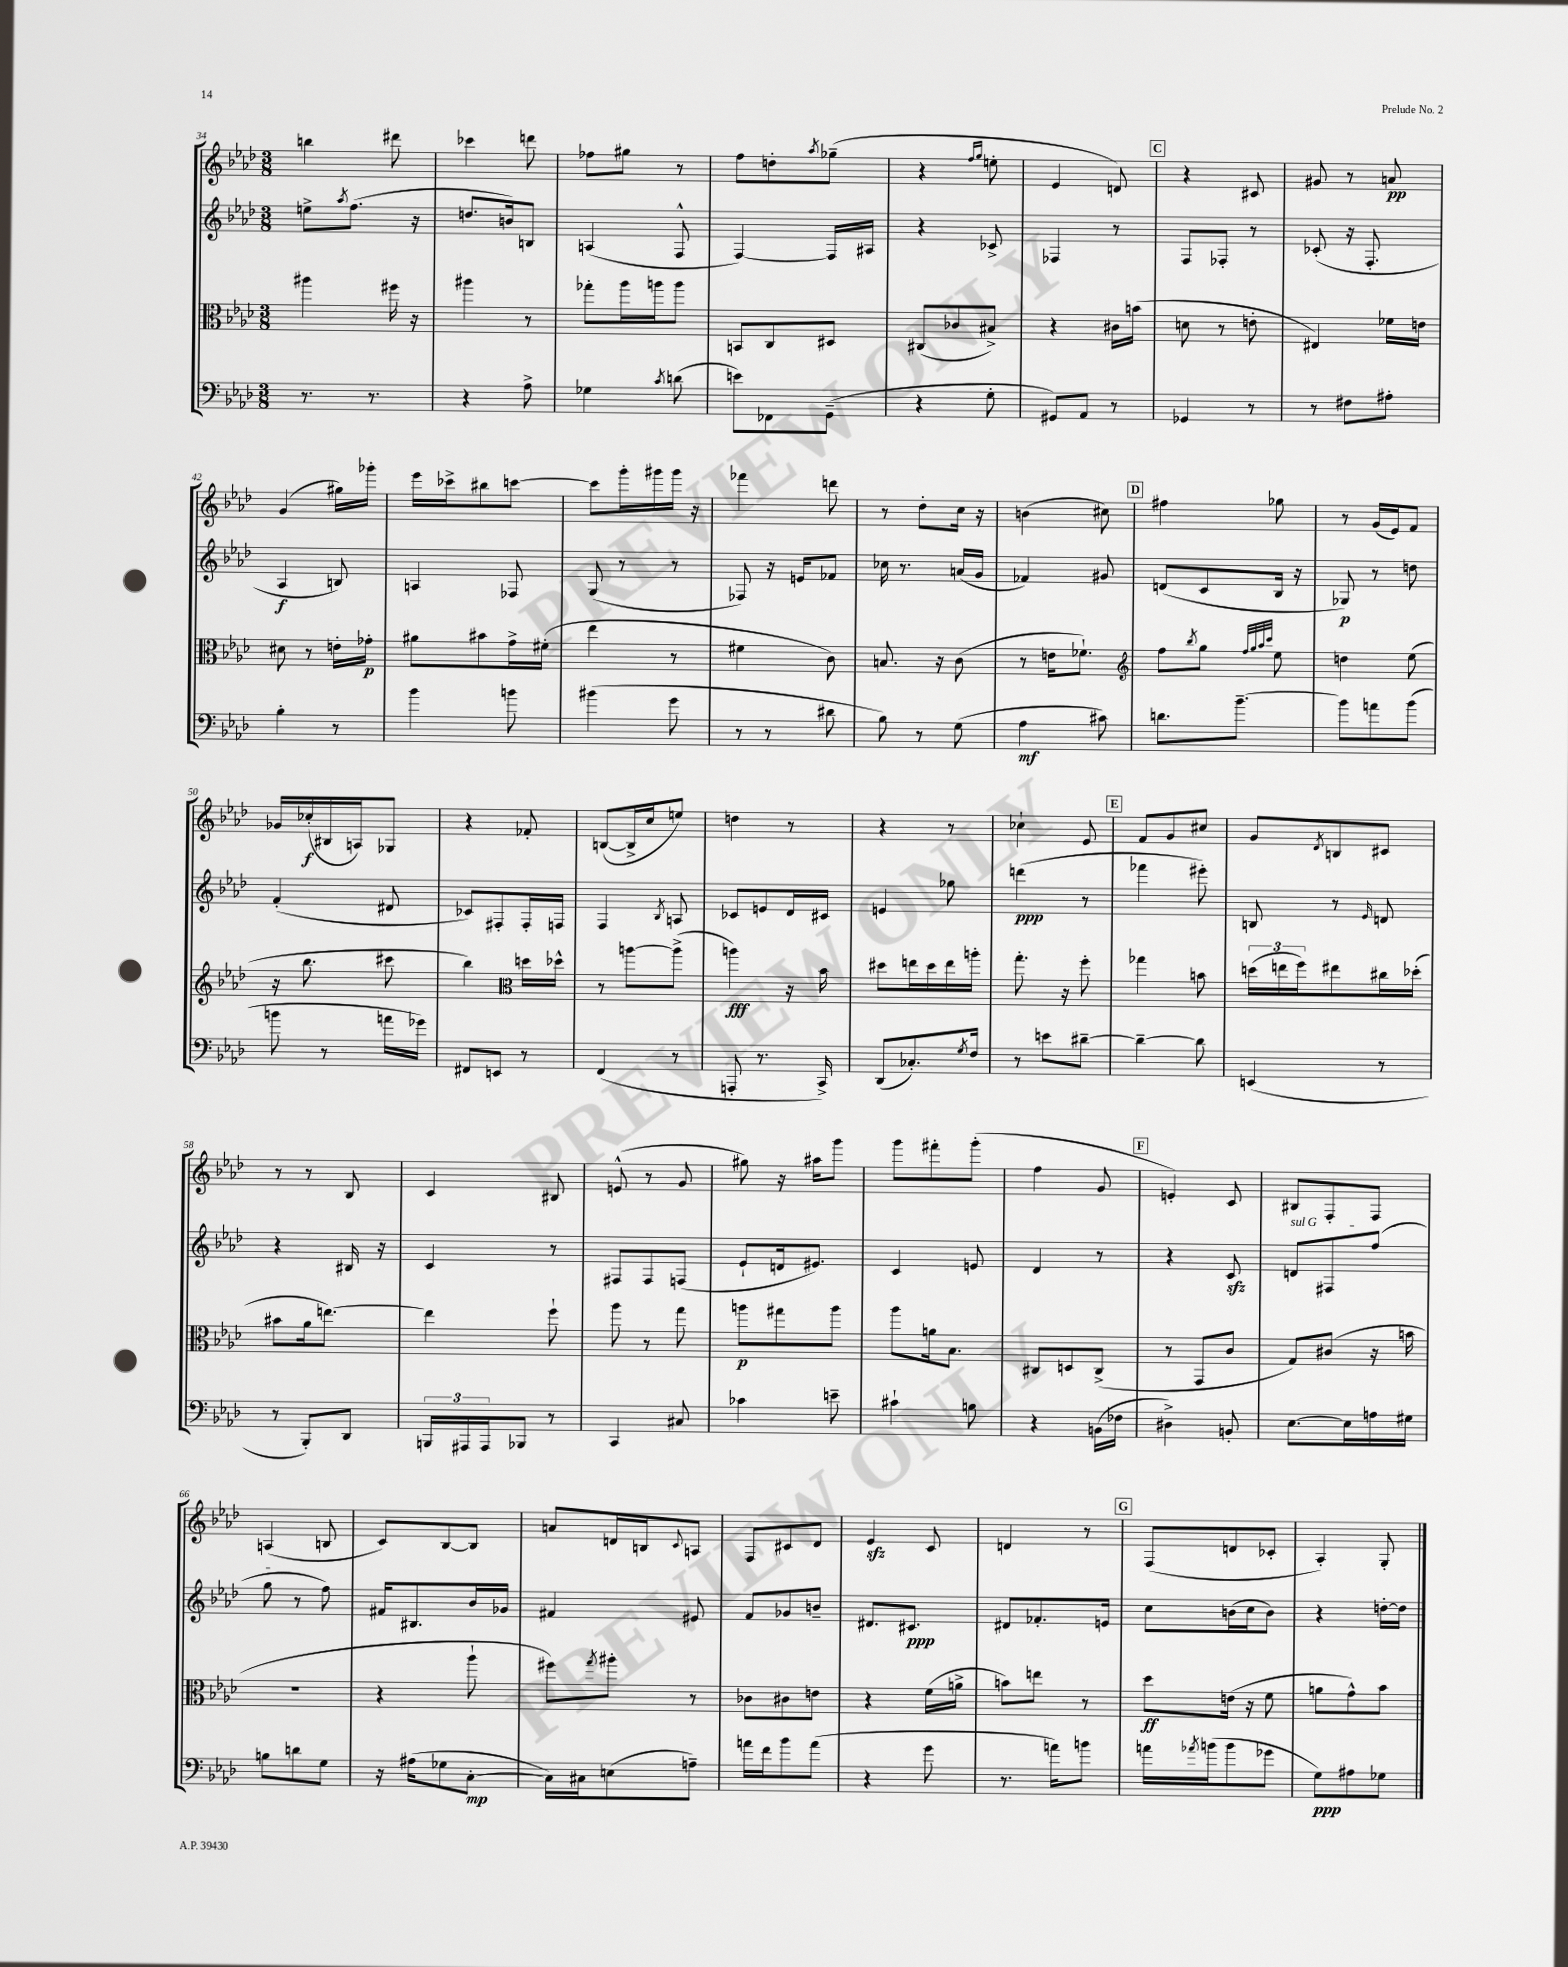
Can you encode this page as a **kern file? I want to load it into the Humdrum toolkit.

**kern	**kern	**kern	**kern
*staff4	*staff3	*staff2	*staff1
*clefF4	*clefC3	*clefG2	*clefG2
*k[b-e-a-d-]	*k[b-e-a-d-]	*k[b-e-a-d-]	*k[b-e-a-d-]
*M3/8	*M3/8	*M3/8	*M3/8
8.r	4aa#	8ee^	4bb
.	.	8qaa-	.
.	.	(8.ff	.
8.r	.	.	.
.	16ff#	.	8ddd#
.	16r	16r	.
=	=	=	=
4r	4aa#	8.dd	4ccc-
.	.	16b)	.
8A-^	8r	8B	8ddd
=	=	=	=
4G-	8gg-'	(4A	8ff-
.	16aa-	.	8gg#
.	16aa	.	.
8qc	.	.	.
(8d	8aa	8F^^	8r
=	=	=	=
8e)	8BB	[4F)	8ff
8FF-	8C	.	8dd'
.	.	.	8qaa-
(8GG~	8D#	16F]	(8gg-~
.	.	16A#	.
=	=	=	=
4r	(8C#	4r	4r
.	8c-	.	.
.	.	.	16qqff
.	.	.	16qqgg
8G'	8B#^)	8c-^	8ee'
=	=	=	=
8GG#)	4r	4F-	4e-
8AA-	.	.	.
8r	16c#	8r	8d)
.	(16b	.	.
=	=	=	=
4GG-	8d	8F	4r
.	8r	8F-'	.
8r	8e'	8r	8c#
=	=	=	=
8r	4E#)	(8c-'	8g#
8F#	.	16r	8r
.	.	8.F'	.
8A#'	16f-	.	8a
.	16e	.	.
=	=	=	=
4B-'	8d#	4A-	(4g
.	8r	.	.
8r	16e'	8B)	16gg#)
.	16g-'	.	16ggg-'
=	=	=	=
4b-	8a#	4A	16eee-
.	.	.	16ccc-^
.	8b#	.	8bb#
8b	16g^	8F-	[8ccc
.	(16f#'	.	.
=	=	=	=
(4b#	4ee-	(8G	8ccc]
.	.	8r	16ggg'
.	.	.	16ggg#
8g	8r	8r	16ggg#
.	.	.	16r
=	=	=	=
8r	4f#	8F-)	4fff-
8r	.	16r	.
.	.	16e	.
8d#	8c)	8f-	8ddd
=	=	=	=
8B-)	8.B	16cc-	8r
.	.	8.r	.
8r	.	.	8dd-'
.	16r	.	.
(8G	(8c	(16a	16cc
.	.	16g	16r
=	=	=	=
4A-	8r	4f-)	(4b
.	16e	.	.
.	8.f-`)	.	.
8c#)	.	8g#	8cc#)
=	=	=	=
*	*clefG2	*	*
8.d	8ff	(8d	4ff#
.	8qbb-	.	.
.	8gg	8c	.
[8.b-~	.	.	.
.	32qqff	.	.
.	32qqgg	.	.
.	32qqaa-	.	.
.	32qqccc	.	.
.	8ee-	16B-	8gg-
.	.	16r	.
=	=	=	=
8b-]	4dd	8G-)	8r
8a	.	8r	(16g
.	.	.	16e-)
(8b-	(8ee-	8dd	8f
=	=	=	=
8b	16r	(4f'	16g-
.	8.bb-	.	(16cc-'
8r	.	.	16B#
.	.	.	16A)
16a	8ccc#	8d#	8G-
16g-)	.	.	.
=	=	=	=
8FF#	4bb-)	8c-)	4r
8EE	.	8F#'	.
*	*clefC3	*	*
8r	16dd	16F#'	8f-'
.	16dd-^^	16F	.
=	=	=	=
(4FF	8r	4F	([8B
.	[8aa	.	16B^]
.	.	.	16cc
.	.	8qB-	.
8r	(8aa^]	8A	8ee)
=	=	=	=
8AAA'	4aa)	8c-	4dd
8.r	.	8e	.
.	16r	16d-	8r
16CC^)	16b-	16c#	.
=	=	=	=
(8DD-	8dd#	4e	4r
8.C-')	16ee	.	.
.	16dd#	.	.
.	16ee	8gg-	8r
8qG	.	.	.
16F	16aa'	.	.
=	=	=	=
8r	8.gg'	(4ddd	4cc-`
8e	.	.	.
.	16r	.	.
[8d#~	8ff'	8r	8e-
=	=	=	=
4d#~_	4gg-	4fff-	8f
.	.	.	8g
8d#]	8b	8eee#')	8cc#
=	=	=	=
(4EE	(24dd	8B	8g
.	24ee	.	.
.	24ff)	.	.
.	.	.	8qd-
.	8ee#	8r	8B
.	.	16qqe-	.
8r	16cc#	8d	8c#
.	(16dd-'	.	.
=	=	=	=
8r	8b#	4r	8r
8BBB-')	16a-	.	8r
.	[8.ee)	.	.
8DD-	.	16B#	8B-
.	.	16r	.
=	=	=	=
24BBB	4ee]	4c	4c
24AAA#	.	.	.
24AAA#	.	.	.
8BBB-	.	.	.
8r	8ff`	8r	8B#
=	=	=	=
4CC	8aa-	8F#	(8e^^
.	8r	8F#	8r
8C#	8gg	(8F	8g
=	=	=	=
4c-	8aa	8e-`	8gg#)
.	8gg#	16d	16r
.	.	8.e#)	16aa#
8e~	8aa	.	8ggg
=	=	=	=
4c#`	8aa-	4c	8ggg
.	16a	.	8fff#'
.	8.B-	.	.
8B	.	8e	(8ggg'
=	=	=	=
4r	8C#	4d-	4ff
.	8D	.	.
(16BB	(8C#^	8r	8g
16F-	.	.	.
=	=	=	=
4D#^)	8r	4r	4e')
.	8GG	.	.
8BB'	8c	8c	8c
=	=	=	=
[8.E-	8G)	8d	8B#
.	(8c#	8F#	8F'
16E-]	.	.	.
16A	16r	(8ff	8F
16G#	16b	.	.
=	=	=	=
8B	4.r	8gg	(4A
8d	.	8r	.
8G	.	8ff)	8B
=	=	=	=
16r	4r	16f#	8c)
(16A#	.	8.B#	.
8G-	.	.	[8B-
[8C'	8aa-`	16b-	8B-]
.	.	16g-	.
=	=	=	=
16C])	8ff#)	4f#	8a
16C#	.	.	.
.	8qgg	.	.
(8E	8aa#'	.	16d
.	.	.	16B
.	.	.	8qqc
8A~)	8r	8e#	8A
=	=	=	=
16a	8c-	8f	8F
16f	.	.	.
8b-	8c#	8g-	8c#
(8a	8e	8b~	8d-
=	=	=	=
4r	4r	8.d#	4e-
.	.	8.c#	.
8g	(16f	.	8c
.	16a^	.	.
=	=	=	=
8.r	8b)	8d#	4d
.	8ee	8.f-'	.
16a)	.	.	.
8b	8r	.	8r
.	.	16e	.
=	=	=	=
16a	8dd-	8cc	(8F
8qa-	.	.	.
(16b	.	.	.
8b	(16e	(16b	8d
.	16r	16cc	.
8g-	8f	8b)	8c-'
=	=	=	=
8G)	8a	4r	4A-')
8A#	8g^^)	.	.
8G-	8b-	[16dd'	8G'
.	.	16dd]	.
==	==	==	==
*-	*-	*-	*-
